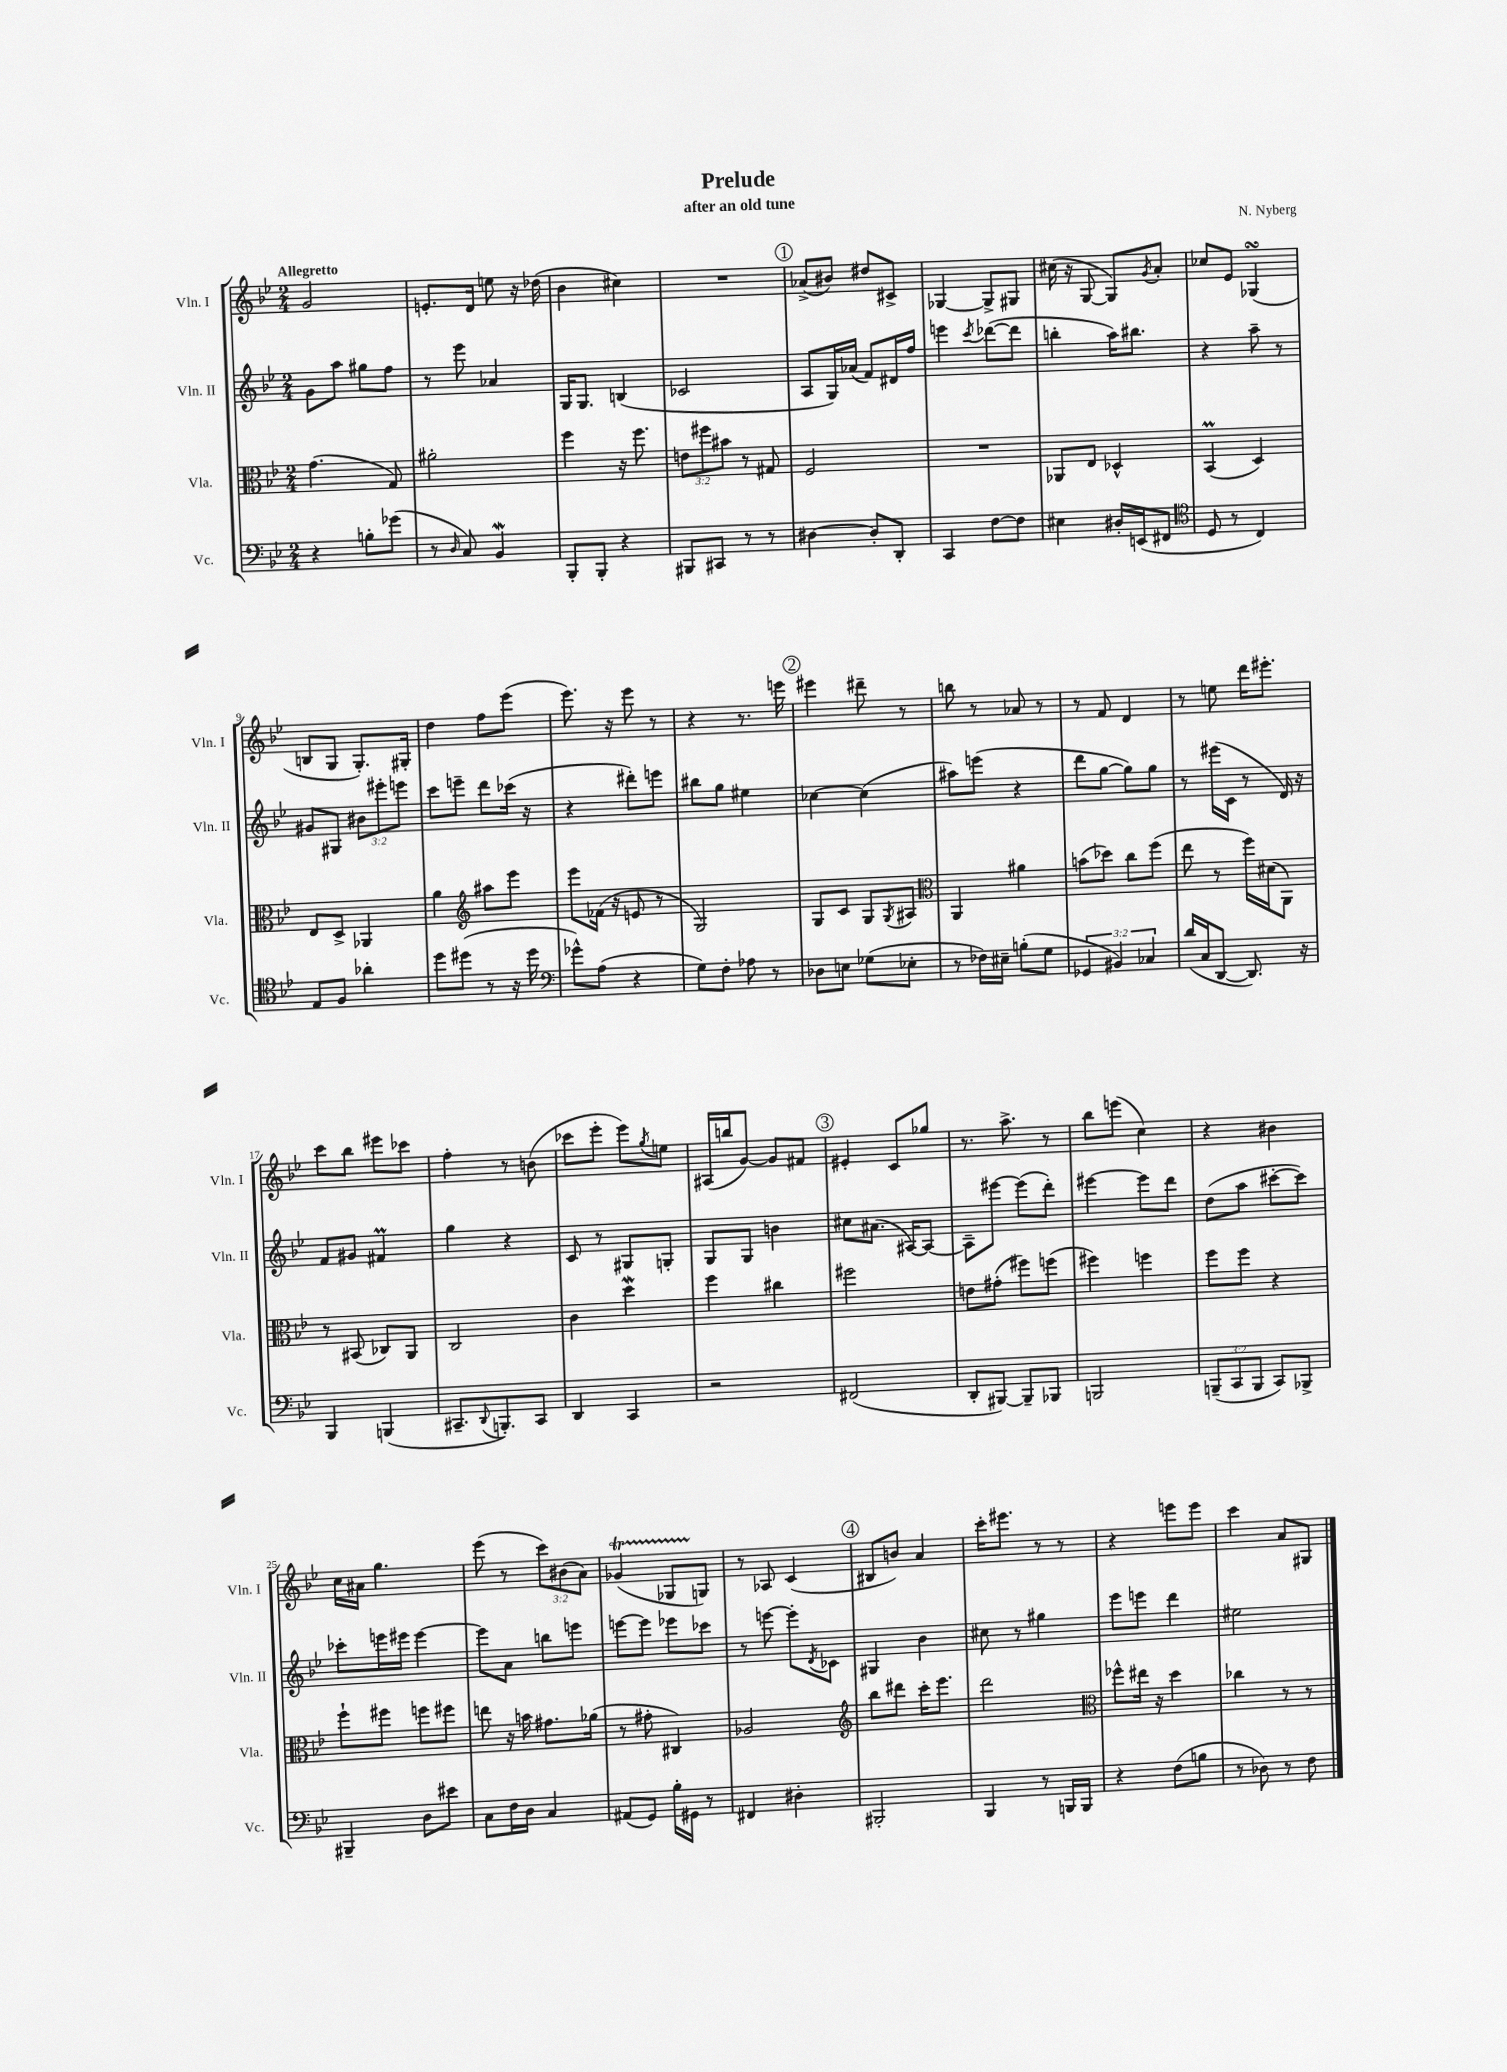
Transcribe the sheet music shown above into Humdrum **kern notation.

**kern	**kern	**kern	**kern
*part4	*part3	*part2	*part1
*staff4	*staff3	*staff2	*staff1
*I"Vc.	*I"Vla.	*I"Vln. II	*I"Vln. I
*I'Vc.	*I'Vla.	*I'Vln. II	*I'Vln. I
*clefF4	*clefC3	*clefG2	*clefG2
*k[b-e-]	*k[b-e-]	*k[b-e-]	*k[b-e-]
*M2/4	*M2/4	*M2/4	*M2/4
=1	=1	=1	=1
!	!	!	!LO:TX:a:B:t=Allegretto
4r	(4.g\	8g\L	2g/
.	.	8aa\J	.
8Bn'\L	.	8gg#X\L	.
(8g-X\J	8G/)	8ff\J	.
=2	=2	=2	=2
8r	2a#X'\	8r	8.en'/L
16qqD/	.	.	.
8C/)	.	8eee-\	.
.	.	.	16d/Jk
4BB-w/	.	4a-X/	8een\
.	.	.	16r
.	.	.	(16dd-X\
=3	=3	=3	=3
8BBB-'/L	4ff\	16G/KL	4b-\
.	.	8.G/J	.
8BBB-'/J	.	.	.
4r	16r	(4Bn/	4cc#X\)
.	8.ff\	.	.
=4	=4	=4	=4
8BBB#X/L	12en\L	2c-X/	2r
.	12ff#X\	.	.
8CC#X/J	.	.	.
.	12b#X\J	.	.
8r	8r	.	.
8r	8G#X/	.	.
!!LO:REH:place=s1:t=1
=5	=5	=5	=5
[4D#X\	2F/	8A/L	(8a-X^/L
.	.	16G/L)	8b#X/J)
.	.	(16a-X/JJ	.
8D#'/L]	.	8f/L)	8dd#X/L
8DD'/J	.	16d#X/L	8c#X^/J
.	.	16ff/JJ	.
=6	=6	=6	=6
4CC/	2r	4eeen\	[4G-X/
.	.	8qccc/	.
[8F\L	.	([8ddd-X\L	8G-^/L]
8F\J]	.	8ddd-\J]	8G#X/J
=7	=7	=7	=7
4E#X\	8AA-X/L	4bbn'\	(16cc#X\
.	.	.	16r
.	8E-/J	.	[8G/
16D#X'/LL	4D-X^^/	16aa\KL)	8G/L])
(16EEn/J	.	8.bb#X\J	.
.	.	.	8qg/
8FF#X/J	.	.	8a'/J
=8	=8	=8	=8
*clefC4	*	*	*
8D/	(4BB-M/	4r	8cc-X/L
8r	.	.	8e-/J
4C/)	4D/)	8aa~\	(4G-XsSSs/
.	.	8r	.
!!LO:LB:g=z
=9	=9	=9	=9
8E-/L	8E-/L	8g#X/L	8Bn/L
8F/J	8D^/J	8G#X/J	8G/J
4a-X'\	4AA-X/	12b#X\L	8.G'/L)
.	.	12eee#X'\	.
.	.	12eeen\J	.
.	.	.	16G#X'/Jk
=10	=10	=10	=10
8dd\L	4a\	8ccc\L	4dd\
(8dd#X\J	.	8eeen~\J	.
*	*clefG2	*	*
8r	8aa#X\L	8ddd\L	8ff\L
16r	8eee-\J	(16ccc-X\Jk	(8eee-\J
16dd#\	.	16r	.
=11	=11	=11	=11
*clefF4	*	*	*
8g-X^^\L)	8eee-\L	4r	8.eee-\)
(8A\J	(16f-X\Jk	.	.
.	16r	.	16r
4r	8en/	8ddd#X'\L)	8eee-\
.	8r	8eeen\J	8r
=12	=12	=12	=12
8G\L)	2G/)	8bb#X\L	4r
8F'\J	.	8gg\J	.
8A-X\	.	4ee#X\	8.r
8r	.	.	.
.	.	.	16eeen\
!!LO:REH:place=s1:t=2
=13	=13	=13	=13
8D-X\L	8G/L	[4cc-X\	4eee#X\
8En\J	8c/J	.	.
(8G-X\L	8G/L	(4cc-\]	8ddd#X~\
.	8qG/	.	.
8E-X'\J	8A#X/J	.	8r
=14	=14	=14	=14
*	*clefC3	*	*
8r	4AA/	8aa#X\L)	8bbn\
16F-X\LL)	.	(8eeen\J	8r
16E#X~\JJ	.	.	.
(8Bn'\L	4a#X\	4r	8a-X/
8G\J	.	.	8r
=15	=15	=15	=15
6GG-X/	(8bn\L	8ddd\L	8r
.	8dd-X\J)	[8gg\J	8f/
6BB#X/)	.	.	.
.	8cc\L	8gg\L])	4d/
6C-X/	.	.	.
.	(8ff\J	8gg\J	.
=16	=16	=16	=16
(16d/LL	8ee-\	8r	8r
16C/J	.	.	.
[8DD/J	8r	(16eee#X\LL	8een\
.	.	16c\JJ	.
8.DD/])	16ff\LL)	8r	16ddd\KL
.	(16d#X\J	.	8.eee#X'\J
.	8AA\J)	16d/)	.
16r	.	16r	.
!!LO:LB:g=z
=17	=17	=17	=17
4BBB-/	8r	8f/L	8ccc\L
.	(8BB#X/	8g#X/J	8bb-\J
(4BBBn/	8C-X/L)	4f#Xm/	8eee#X\L
.	8AA/J	.	8ccc-X\J
=18	=18	=18	=18
8.CC#X~/L	2C/	4gg\	4ff'\
8qqDD/	.	.	.
8.BBBn'/)	.	.	.
.	.	4r	8r
8CC#/J	.	.	(8bn\
=19	=19	=19	=19
4DD/	4c\	8c/	8ccc-X\L
.	.	8r	8eee-'\J
4CC/	4ddW\	8G#X/L	8eee-\L)
.	.	.	8qgg/
.	.	8Gn'/J	8een\J
=20	=20	=20	=20
2r	4ff\	8G/L	(16A#X/LL
.	.	.	16bbn/J
.	.	8G/J	[8g/J)
.	4cc#X\	4bn\	8g/L]
.	.	.	8f#X/J
!!LO:REH:place=s1:t=3
=21	=21	=21	=21
(2FF#X/	2ff#X\	8cc#X\L	4e#X'/
.	.	(8.a#X\J	.
.	.	.	8c/L
.	.	[16A#X/KL)	.
.	.	8A#/J_	8gg-X/J
=22	=22	=22	=22
8DD'/L	8en\L	8A#~\L]	8.r
[8BBB#X/J)	(8g#X'\J	[8eee#X\J	.
.	.	.	8.aa^\
8BBB#~/L]	8ff#X\L)	(8eee#\L]	.
8BBB-X/J	(8ffn\J	8ddd'\J)	8r
=23	=23	=23	=23
2BBBn/	4ff#X\)	[4eee#X\	8bb-\L
.	.	.	(8eeen\J
.	4ffn\	8eee#\L]	4cc\)
.	.	8ddd\J	.
=24	=24	=24	=24
(12BBBn~/L	8ff\L	(8dd\L	4r
12CC/	.	.	.
.	8ff\J	8aa\J	.
12BBB/J	.	.	.
8CC/L)	4r	[8ccc#X'\L	4b#X\
8BBB-X^/J	.	8ccc#\J])	.
!!LO:LB:g=z
=25	=25	=25	=25
4BBB#X~/	8ff`\L	8ccc-X'\L	16cc\LL
.	.	.	16a#X\JJ
.	8ff#X\J	16eeen\L	4.gg\
.	.	16eee#X\JJ	.
8D\L	8ffn\L	[4eee#\	.
8e#X\J	8ff#X\J	.	.
=26	=26	=26	=26
8C\L	8een\	8eee#\L]	(8eee-\
16F\L	16r	8a\J	8r
16D\JJ	16bn\	.	.
4C/	8.g#X\L	8bbn\L	12ccc\L)
.	.	.	(12b#X\
.	.	8eeen\J	.
.	.	.	12a\J)
.	(16a-X\Jk	.	.
=27	=27	=27	=27
(8AA#X/L	8r	[8eeen\L	(4g-XT/
8GG/J)	8g#X'\	8eee\J]	.
16B-'\LL	4C#X/)	8eee-X\L	8G-XTTT/L
16GG#X\JJ	.	.	.
8r	.	8ccc-X\J	8Gn/J)
=28	=28	=28	=28
4FF#X/	2A-X/	8r	8r
.	.	[8eeen\	8A-X/
4D#X'\	.	8eee'\L]	(4c/
.	.	8qd/	.
.	.	8c-X\J	.
!!LO:REH:place=s1:t=4
=29	=29	=29	=29
*	*clefG2	*	*
2BBB#X'/	8bb-\L	4G#X/	8B#X/L
.	8ddd#X\J	.	8bn/J)
.	16ccc'\KL	4b-\	4a/
.	8.eee-\J	.	.
=30	=30	=30	=30
4BBB-/	2ddd\	8cc#X\	16ccc'\KL
.	.	.	8.eee#X\J
.	.	8r	.
8r	.	4gg#X\	8r
16BBBn/LL	.	.	8r
16BBB/JJ	.	.	.
=31	=31	=31	=31
*	*clefC3	*	*
4r	8ff-X^^\L	8eee-\L	4r
.	16ee#X\Jk	8eeen\J	.
.	16r	.	.
(8F\L	4dd\	4ddd\	8eeen\L
8Bn\J	.	.	8eee\J
=32	=32	=32	=32
8r	4cc-X\	2ee#X\	4ccc\
8D-X\)	.	.	.
8r	8r	.	8a/L
8F\	8r	.	8G#X/J
==	==	==	==
*-	*-	*-	*-
